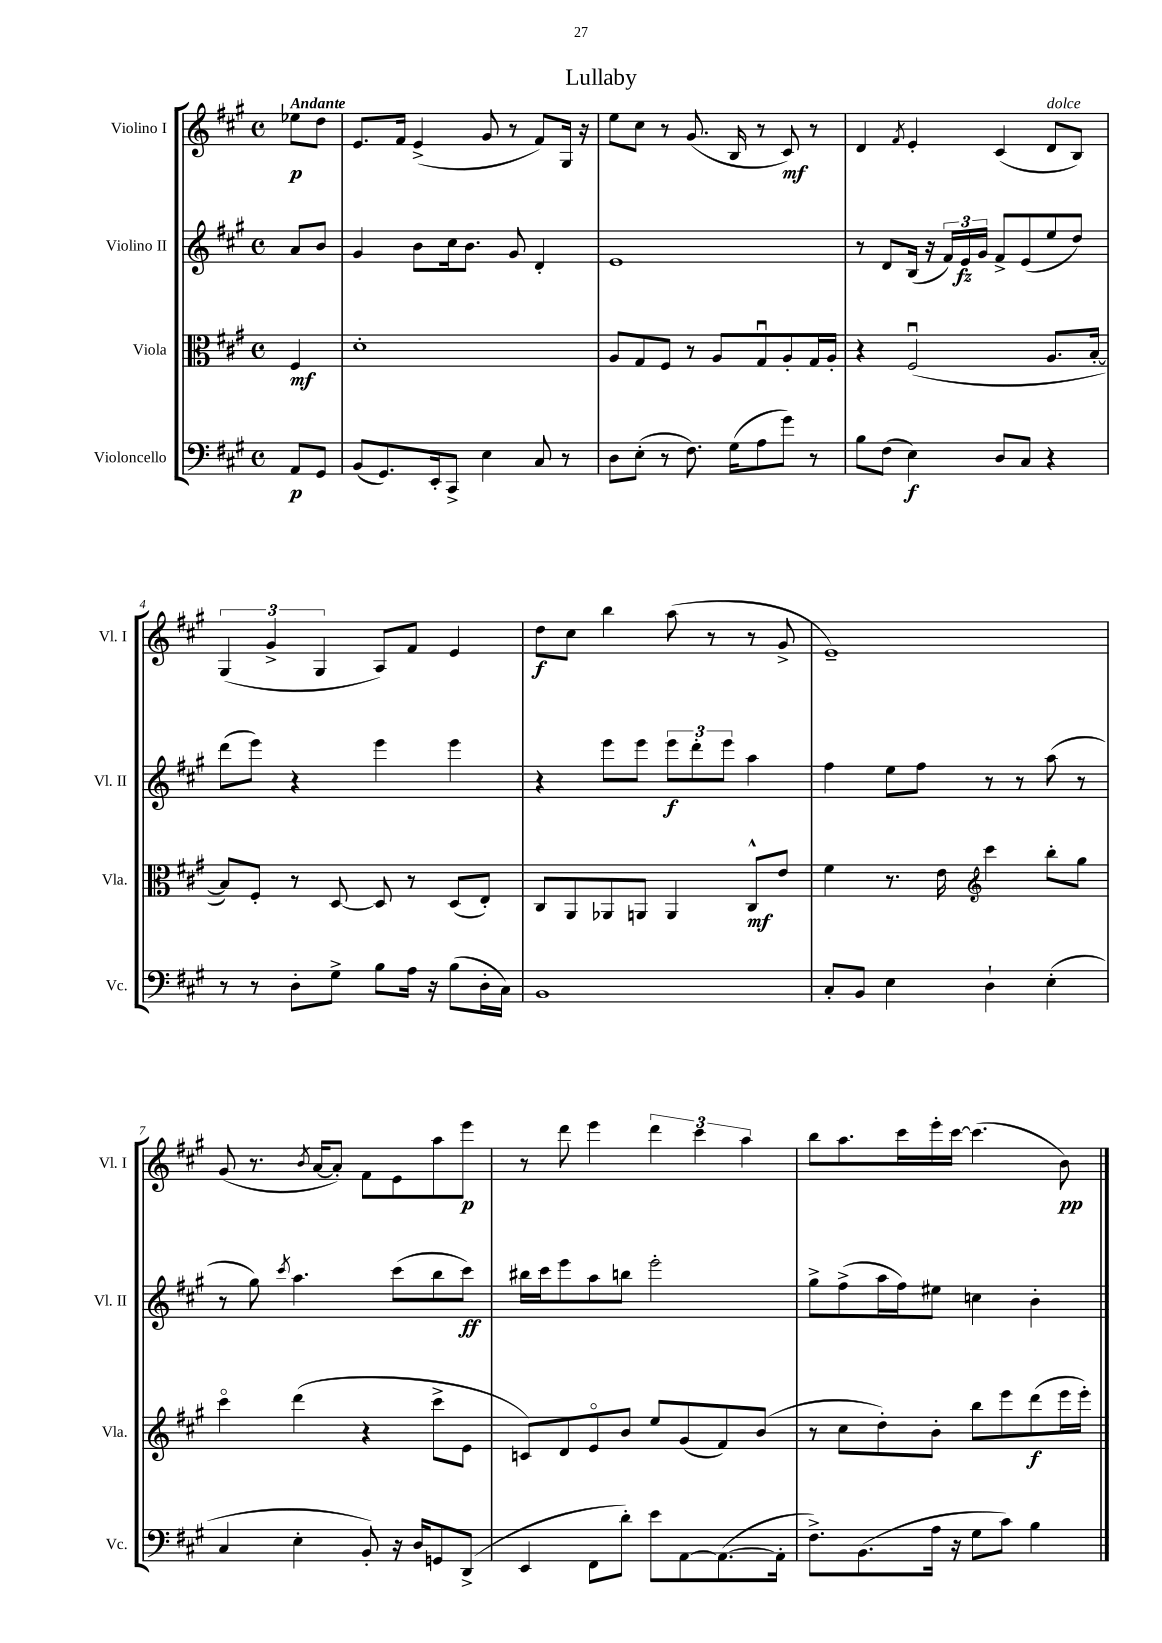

**kern	**kern	**kern	**kern
*staff4	*staff3	*staff2	*staff1
*clefF4	*clefC3	*clefG2	*clefG2
*k[f#c#g#]	*k[f#c#g#]	*k[f#c#g#]	*k[f#c#g#]
*M4/4	*M4/4	*M4/4	*M4/4
*met(c)	*met(c)	*met(c)	*met(c)
8AA/L	4F#/	8a/L	8ee-\L
8GG#/J	.	8b/J	8dd\J
=	=	=	=
(8BB/L	1d'	4g#/	8.e/L
8.GG#/)	.	.	.
.	.	.	16f#/Jk
.	.	8b\L	(4e^/
16EE'/k	.	.	.
8CC#^/J	.	16cc#\k	.
.	.	8.b\J	.
4E\	.	.	8g#/
.	.	8g#/	8r
8C#/	.	4d'/	8f#/L)
8r	.	.	16G#/Jk
.	.	.	16r
=	=	=	=
8D\L	8A/L	1e	8ee\L
(8E'\J	8G#/	.	8cc#\J
8r	8F#/J	.	8r
8.F#\)	8r	.	(8.g#/
.	8A/L	.	.
(16G#\LK	.	.	16B/
8A\	8G#u/	.	8r
8g#\J)	8A'/	.	8c#/)
8r	16G#/L	.	8r
.	16A'/JJ	.	.
=	=	=	=
8B\L	4r	8r	4d/
(8F#\J	.	8d/L	.
.	.	.	8qf#/
4E\)	(2F#u/	(16B/Jk	4e'/
.	.	16r	.
.	.	24f#/LL)	.
.	.	24e/	.
.	.	24g#/JJ	.
8D/L	.	8f#^/L	(4c#/
8C#/J	.	(8e/	.
4r	8.A/L	8ee/	8d/L
.	.	8dd/J)	8B/J)
.	[16B'/Jk	.	.
=	=	=	=
8r	8B/]L)	(8ddd\L	(6G#/
8r	8F#'/J	8eee\J)	.
.	.	.	6g#^/
8D'\L	8r	4r	.
.	.	.	6G#/
8G#^\J	[8D/	.	.
8B\L	8D/]	4eee\	8A/L)
16A\Jk	8r	.	8f#/J
16r	.	.	.
(8B\L	(8D/L	4eee\	4e/
16D'\L	8E'/J)	.	.
16C#\JJ)	.	.	.
=	=	=	=
1BB	8C#/L	4r	8dd\L
.	8AA/	.	8cc#\J
.	8AA-/	8eee\L	4bb\
.	8AA/J	8eee\J	.
.	4AA/	12eee\L	(8aa\
.	.	12ddd'\	.
.	.	.	8r
.	.	12eee\J	.
.	8C#^^/L	4aa\	8r
.	8e/J	.	8g#^/
=	=	=	=
8C#'/L	4f#\	4ff#\	1e~)
8BB/J	.	.	.
4E\	8.r	8ee\L	.
.	.	8ff#\J	.
.	16e\	.	.
*	*clefG2	*	*
4D`\	4ccc#\	8r	.
.	.	8r	.
(4E'\	8bb'\L	(8aa\	.
.	8gg#\J	8r	.
=	=	=	=
4C#/	4ccc#o\	8r	(8g#/
.	.	8gg#\)	8.r
.	.	8qccc#/	.
4E'\	(4ddd\	4.aa\	.
.	.	.	8qb/
.	.	.	[16a/LK
.	.	.	8a'/]J)
8BB'/)	4r	.	8f#\L
16r	.	(8ccc#\L	8e\
16D/LK	.	.	.
8GG/	8ccc#^\L	8bb\	8aa\
(8DD^/J	8e\J	8ccc#\J)	8eee\J
=	=	=	=
4EE/	8c/L)	16bb#\LL	8r
.	.	16ccc#\J	.
.	8d/	8eee\	8ddd\
8FF#\L	8eo/	8aa\	4eee\
8d'\J)	8b/J	8bb\J	.
8e\L	8ee/L	2eee'\	6ddd\
[8AA\	(8g#/	.	.
.	.	.	6ccc#\
(8.AA\_	8f#/)	.	.
.	.	.	6aa\
.	(8b/J	.	.
16AA'\]Jk	.	.	.
=	=	=	=
8.F#^\L)	8r	8gg#^\L	8bb\L
.	8cc#\L	(8ff#^\	8.aa\
(8.BB\	.	.	.
.	8dd'\)	16aa\L	.
.	.	16ff#\J)	16ccc#\L
16A\Jk	8b'\J	8ee#\J	16eee'\
16r	.	.	[16ccc#\JJ
8G#\L	8bb\L	4cc\	(4.ccc#\]
8c#\J)	8eee\	.	.
4B\	(8ddd\	4b'\	.
.	16eee\L	.	8b\)
.	16eee'\JJ)	.	.
==	==	==	==
*-	*-	*-	*-
